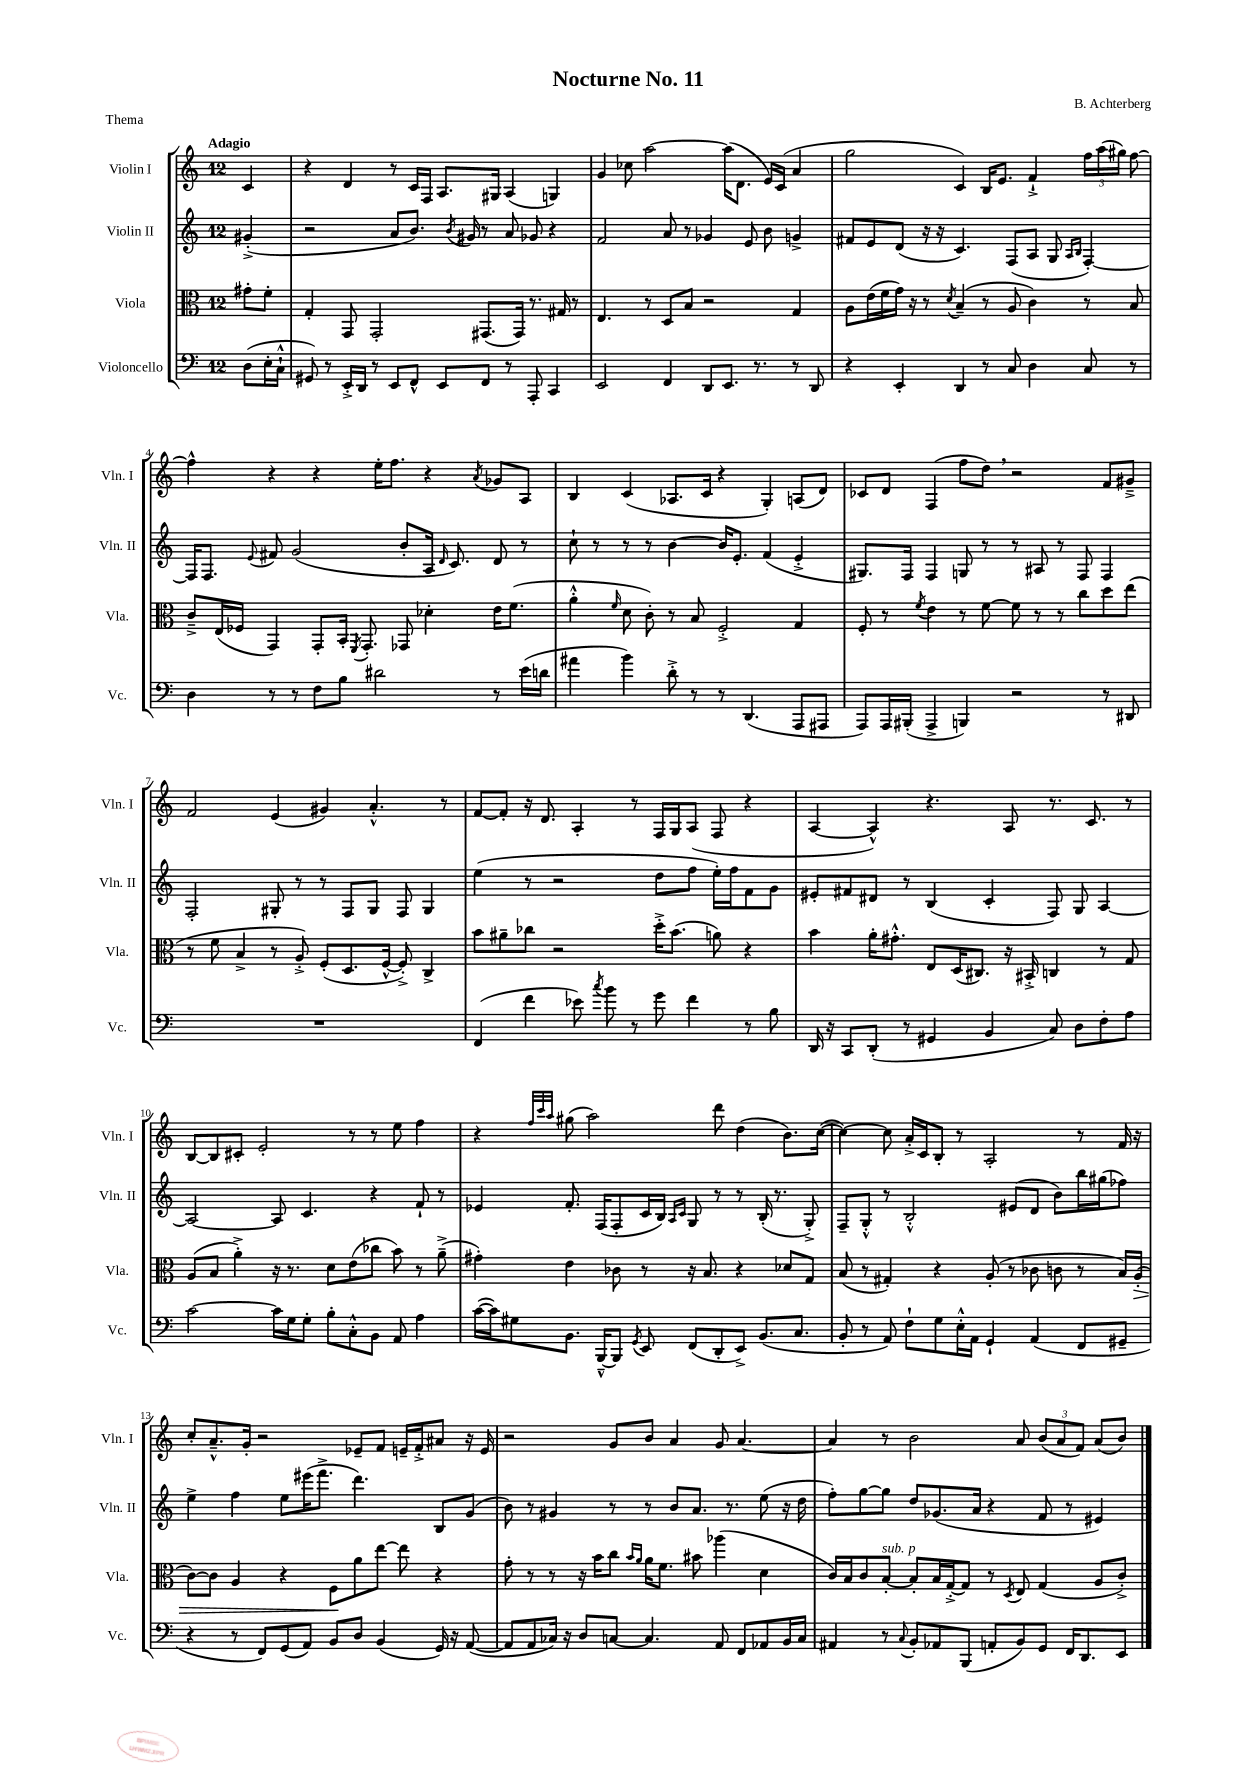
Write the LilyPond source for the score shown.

\header { title = "Nocturne No. 11" composer = "B. Achterberg" piece = "Thema" }
<<
\new StaffGroup <<
\new Staff = "s0" \with { instrumentName = "Violin I" shortInstrumentName = "Vln. I" } {
    \clef treble \key c \major \once \override Staff.TimeSignature.style = #'single-digit \time 12/8 \partial 4 \tempo "Adagio"
    \autoBeamOff c'4 |
    r4 d'4 r8 c'16[ f16] a8.[ gis16] a4( g4) |
    g'4 ces''8 a''2~ a''16[( d'8.] e'16[) c'16]( a'4 |
    g''2 c'4) b16[ e'8.] f'4-!-> \tuplet 3/2 { f''16[ a''16( gis''16]) } f''8~ |
    f''4-^ r4 r4 e''16[-. f''8.] r4 \acciaccatura { a'8 } ges'8[ a8] |
    b4 c'4( aes8.[ c'16] r4 g4-.) a8[( d'8]) |
    ces'8[ d'8] f4( f''8[ d''8]) \breathe r2 f'8[ gis'8]---> |
    f'2 e'4( gis'4) a'4.-.-^ r8 |
    f'8[~ f'8]-. r16 d'8. a4-. r8 f16[ g16 a8]( f8 r4 |
    a4~ a4-^) r4. a8 r8. c'8. r8 |
    b8[~ b8 cis'8]-. e'2-. r8 r8 e''8 f''4 |
    r4 \grace { f''32[ c'''32 a''32] } gis''8( a''2) d'''8 d''4( b'8.[) c''16]~( |
    c''4~) c''8 a'16[-.-> c'16 b8]-. r8 a2-. r8 f'16 r16 |
    c''8[-. a'8.---^ g'16]-. r2 ees'8[-- f'8] e'16[-- f'16-.-> ais'8] r16 e'16 |
    r2 g'8[ b'8] a'4 g'8 a'4.~ |
    a'4 r8 b'2 a'8 \tuplet 3/2 { b'8[( a'8 f'8]) } a'8[( b'8]) \bar "|." |
}
\new Staff = "s1" \with { instrumentName = "Violin II" shortInstrumentName = "Vln. II" } {
    \clef treble \key c \major \once \override Staff.TimeSignature.style = #'single-digit \time 12/8 \partial 4
    \autoBeamOff gis'4-.->( |
    r2 a'8[ b'8.]) \acciaccatura { b'8 } gis'16 r8 a'8 ges'8 r4 |
    f'2 a'8 r8 ges'4 e'8 b'8 g'4-> |
    fis'8[ e'8 d'8]( r16 r16 c'4.) f8[( a8] g8 \grace { a16[ b16] } f4~-.) |
    f16[ f8.] \appoggiatura { e'8 } fis'8 g'2( b'8[-. a16] \grace { d'16 } c'8.) d'8 r8 |
    c''8-! r8 r8 r8 b'4~ b'16[ e'8.]-. f'4( e'4-.-> |
    gis8.[) f16] f4 g8 r8 r8 ais8 r8 f8 f4 |
    f2-. gis8-. r8 r8 f8[ gis8] f8 gis4 |
    e''4( r8 r2 d''8[ f''8] e''16[-.) f''16 f'8 g'8] |
    eis'8[-. fis'8 dis'8] r8 b4( c'4-. f8) g8 a4~ |
    a2~ a8 c'4. r4 f'8-! r8 |
    ees'4 f'8.-. f16[( f8-. c'16 b16]) \grace { a16[ c'16] } g8 r8 r8 b16-.( r8. g8-.->) |
    f8[-- g8]-.-^ r8 b2-.-^ eis'8[( d'8] b'8[) b''16 gis''16( fes''8]) |
    e''4-> f''4 e''8[ eis'''16( f'''8.]-> d'''4.) b8[ g'8]( |
    b'8) r8 gis'4 r8 r8 b'8[ a'8.] r8. e''8( r16 d''16 |
    f''8[-.) g''8~ g''8] d''8[ ges'8.( a'16] r4 f'8 r8 eis'4) \bar "|." |
}
\new Staff = "s2" \with { instrumentName = "Viola" shortInstrumentName = "Vla." } {
    \clef alto \key c \major \once \override Staff.TimeSignature.style = #'single-digit \time 12/8 \partial 4
    \autoBeamOff gis'8[-. f'8]-. |
    g4-. g,8 g,2-. gis,8.[( gis,16]) r8. gis16 r8 |
    e4. r8 d8[ b8] r2 g4 |
    a8[ e'16( f'16 g'16]) r16 r8 \acciaccatura { d'8 } b4--( r8 a8 c'4) r8 b8 |
    c'8[---> e16( fes16] g,4) g,8[-. b,16]-. \acciaccatura { f,8 } g,8.-. ges,8 des'4-. e'16[ f'8.]( |
    a'4-.-^ \grace { f'16 } d'8 c'8-.) r8 b8 f2-.-> g4 |
    f8-. r8 \acciaccatura { f'8 } e'4 r8 f'8~ f'8 r8 r8 c''8[ d''8 e''8]( |
    r8 f'8 b4-> r8 a8-.->) f8[-.( d8. f16]~-^ f8-.->) c4-> |
    b'8[ ais'8-- ces''8] r2 d''16[-.-> b'8.]( a'8) r4 |
    b'4 a'16[-. gis'8.]-.-^ e8[ d16( cis8.]) r16 bis,16-.-> c4 r8 g8 |
    a8[( b8] a'4-.->) r16 r8. d'8[ e'8( ces''8] b'8) r8 a'8--->( |
    gis'4-.) e'4 ces'8 r8 r16 b8. r4 des'8[ g8] |
    b8( r8 gis4-.) r4 a8-.( r8 ces'8 c'8 r8 b16[) a16]-.\>( |
    c'8[~) c'8] a4 r4 f8[\! a'8 e''8]~ e''8 r4 |
    g'8-. r8 r8 r16 b'16[ c''8] \grace { b'16[ a'16] } a'16[ f'8.] bis'8 aes''4( d'4 |
    c'16[) b16 c'8 b8]~-.^\markup { \italic "sub. p" } b8[-. b16 g16~-.-> g8] r8 \acciaccatura { d8 } e8 g4( a8[ c'8]-.->) \bar "|." |
}
\new Staff = "s3" \with { instrumentName = "Violoncello" shortInstrumentName = "Vc." } {
    \clef bass \key c \major \once \override Staff.TimeSignature.style = #'single-digit \time 12/8 \partial 4
    \autoBeamOff d8[( e16-. c16]-!-^ |
    gis,8) r8 e,16[-.-> d,16] r8 e,8[ f,8]-^ e,8[ f,8] r8 a,,8-. c,4 |
    e,2 f,4 d,8[ e,8.] r8. r8 d,8 |
    r4 e,4-. d,4 r8 c8 d4 c8 r8 |
    d4 r8 r8 f8[ b8] dis'2 r8 e'16[( d'16] |
    ais'4 b'4) d'8-.-> r8 r8 d,4.( a,,8[ ais,,8] |
    a,,8[) a,,16 bis,,16]-.( a,,4-> b,,4) r2 r8 dis,8 |
    R1. |
    f,4( f'4 ees'8) \acciaccatura { c''8 } b'8 r8 g'8 f'4 r8 b8 |
    d,16 r16 c,8[ d,8]-.( r8 gis,4 b,4 c8) d8[ f8-. a8] |
    c'2~ c'16[ g16 g8]-. b8[-. c8-.-^ b,8] a,8 a4 |
    c'16[~( c'16) gis8 b,8.] b,,16[~---^ b,,8] \acciaccatura { g,8 } e,8 f,8[( d,8-. e,8]->) b,8.[( c8.] |
    b,8-. r8 a,8) f8[-! g8 e16-.-^ a,16] g,4-! a,4( f,8[ gis,8]-- |
    r4 r8 f,8[) g,8( a,8]) b,8[ d8] b,4( g,16) r16 a,8~( |
    a,8[ a,8 ces16]) r16 d8[ c8]~ c4. a,8 f,8[ aes,8 b,16 c16] |
    ais,4 r8 \appoggiatura { c8 } b,8[-. aes,8 b,,8]( a,8[-. b,8) g,8] f,16[ d,8. e,8] \bar "|." |
}
>>
>>
